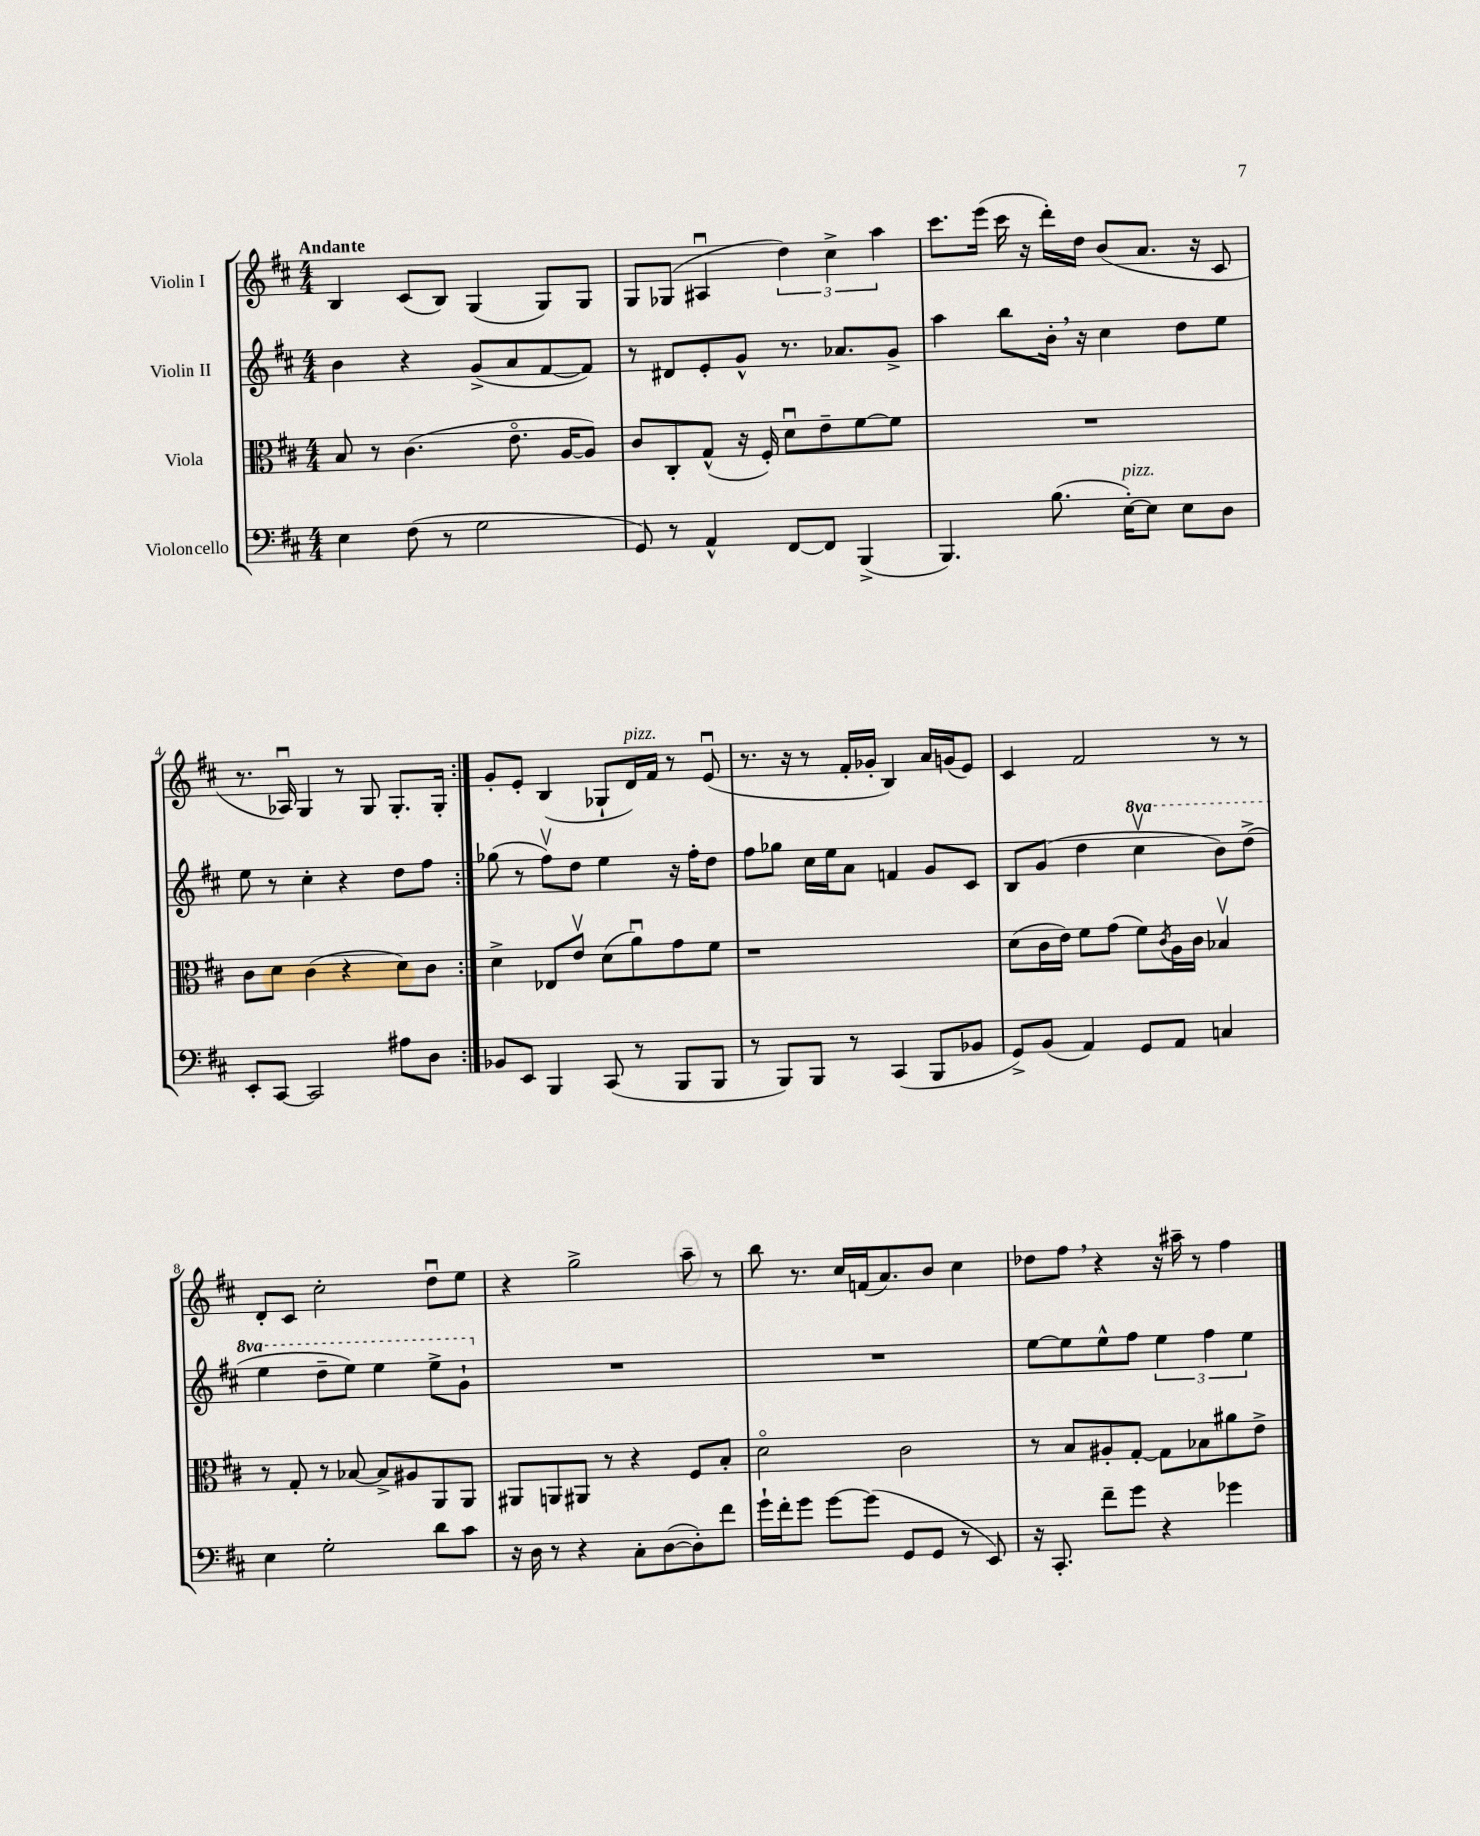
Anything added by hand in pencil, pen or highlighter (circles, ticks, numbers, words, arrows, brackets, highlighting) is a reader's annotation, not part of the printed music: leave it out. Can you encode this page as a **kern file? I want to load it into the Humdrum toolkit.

**kern	**kern	**kern	**kern
*staff4	*staff3	*staff2	*staff1
*clefF4	*clefC3	*clefG2	*clefG2
*k[f#c#]	*k[f#c#]	*k[f#c#]	*k[f#c#]
*M4/4	*M4/4	*M4/4	*M4/4
4E\	8B/	4b\	4B/
.	8r	.	.
(8F#\	(4.c#\	4r	(8c#/L
8r	.	.	8B/J)
2G\	.	(8g^/L	(4G/
.	8.eo\	8a/	.
.	.	[8f#/	8G/L)
.	[16A/LK	.	.
.	8A/]J)	8f#/]J)	8G/J
=	=	=	=
8GG/)	8c#/L	8r	8G/L
8r	8C#'/	8d#/L	(8G-/J
4AA^^/	(8G^^/J	8e'/	4A#u/
.	16r	8g^^/J	.
.	16F#'/)	.	.
[8FF#/L	8du\L	8.r	6dd\)
8FF#/]J	8e~\	.	.
.	.	.	6cc#^\
.	.	8.a-/L	.
(4BBB^/	[8f#\	.	.
.	.	.	6aa\
.	8f#\]J	8g^/J	.
=	=	=	=
4.BBB/)	1r	4aa\	8.ccc#\L
.	.	.	(16eee\Jk
.	.	8bb\L	16ccc#\
.	.	.	16r
(8.B\	.	16b'\Jk	16ddd'\LL)
.	.	16r	16dd\JJ
.	.	4cc#\	(8b/L
[16E'\LK)	.	.	.
8E\]J	.	.	8.a/J
8E\L	.	8dd\L	.
.	.	.	16r
8D\J	.	8ee\J	8c#/
=	=	=	=
8EE'/L	8c#\L	8ee\	8.r
[8CC#/J	8d\J	8r	.
.	.	.	16A-u/)
2CC#/]	(4c#\	4cc#'\	4G/
.	4r	4r	8r
.	.	.	8G/
8A#\L	8d\L)	8dd\L	8.G'/L
8D\J	8c#\J	8ff#\J	.
.	.	.	16G'/Jk
=:|!	=:|!	=:|!	=:|!
8BB-/L	4d^\	(8gg-\	8g'/L
8EE/J	.	8r	8e'/J
4BBB/	8E-/L	8ff#v\L)	(4B/
.	8ev/J	8dd\J	.
(8CC#/	(8d\L	4ee\	8G-`/L
8r	8au\)	.	16d/L)
.	.	.	16f#/JJ
8BBB/L	8g\	16r	8r
.	.	16ff#'\LK	.
8BBB/J	8f#\J	8dd\J	(8eu/
=	=	=	=
8r	1r	8ff#\L	8.r
8BBB/L)	.	8gg-\J	.
.	.	.	16r
8BBB/J	.	16cc#\LL	8r
.	.	16ee\J	.
8r	.	8a\J	16f#'/LL
.	.	.	16g-'/JJ
(4CC#/	.	4f/	4B/)
8BBB/L	.	8g/L	16a/LL
.	.	.	(16g/J
8BB-/J	.	8c#/J	8e/J)
=	=	=	=
8GG^/L)	(8d\L	8B/L	4c#/
(8BB/J	16c#\L	(8g/J	.
.	16e\JJ)	.	.
4AA/)	8f#\L	4dd\	2f#/
.	(8g\J	.	.
8GG/L	8f#\L)	4ccc#v\	.
.	8qc#/	.	.
8AA/J	16A\L	.	.
.	16c#\JJ	.	.
4C/	4B-v/	8bb\L)	8r
.	.	(8ddd^\J	8r
=	=	=	=
4E\	8r	4eee\	8d'/L
.	8G'/	.	8c#/J
2G'\	8r	8ddd~\L	2cc#'\
.	[8B-/	8eee\J)	.
.	8B-^/]L	4eee\	.
.	8A#/	.	.
8d\L	8AA/	8eee^\L	8ddu\L
8c#\J	8AA/J	8gg`\J	8ee\J
=	=	=	=
16r	8AA#/L	1r	4r
16D\	.	.	.
8r	8AA/	.	.
4r	8AA#/J	.	2gg^\
.	8r	.	.
8C#'\L	4r	.	.
([8D\	.	.	.
8D'\])	8F#/L	.	8aa~\
8f#\J	8B'/J	.	8r
=	=	=	=
16g`\LL	2do\	1r	8bb\
16f#'\J	.	.	.
8g\J	.	.	8.r
[8g\L	.	.	.
.	.	.	16cc#/LL
(8g\]J	.	.	(16f/J
.	.	.	8.a/)
8GG/L	2c#\	.	.
8GG/J	.	.	8b/J
8r	.	.	4cc#\
8EE/)	.	.	.
=	=	=	=
16r	8r	[8ee\L	8dd-\L
8.CC#'/	.	.	.
.	8B/L	8ee\]	8ff#\J
8f#~\L	8A#'/	8ee^^\	4r
8g\J	[8G'/J	8ff#\J	.
4r	8G\]L	6ee\	16r
.	.	.	16aa#~\
.	8B-\	.	8r
.	.	6ff#\	.
4g-\	8a#\	.	4ff#\
.	.	6ee\	.
.	8e^\J	.	.
==	==	==	==
*-	*-	*-	*-
